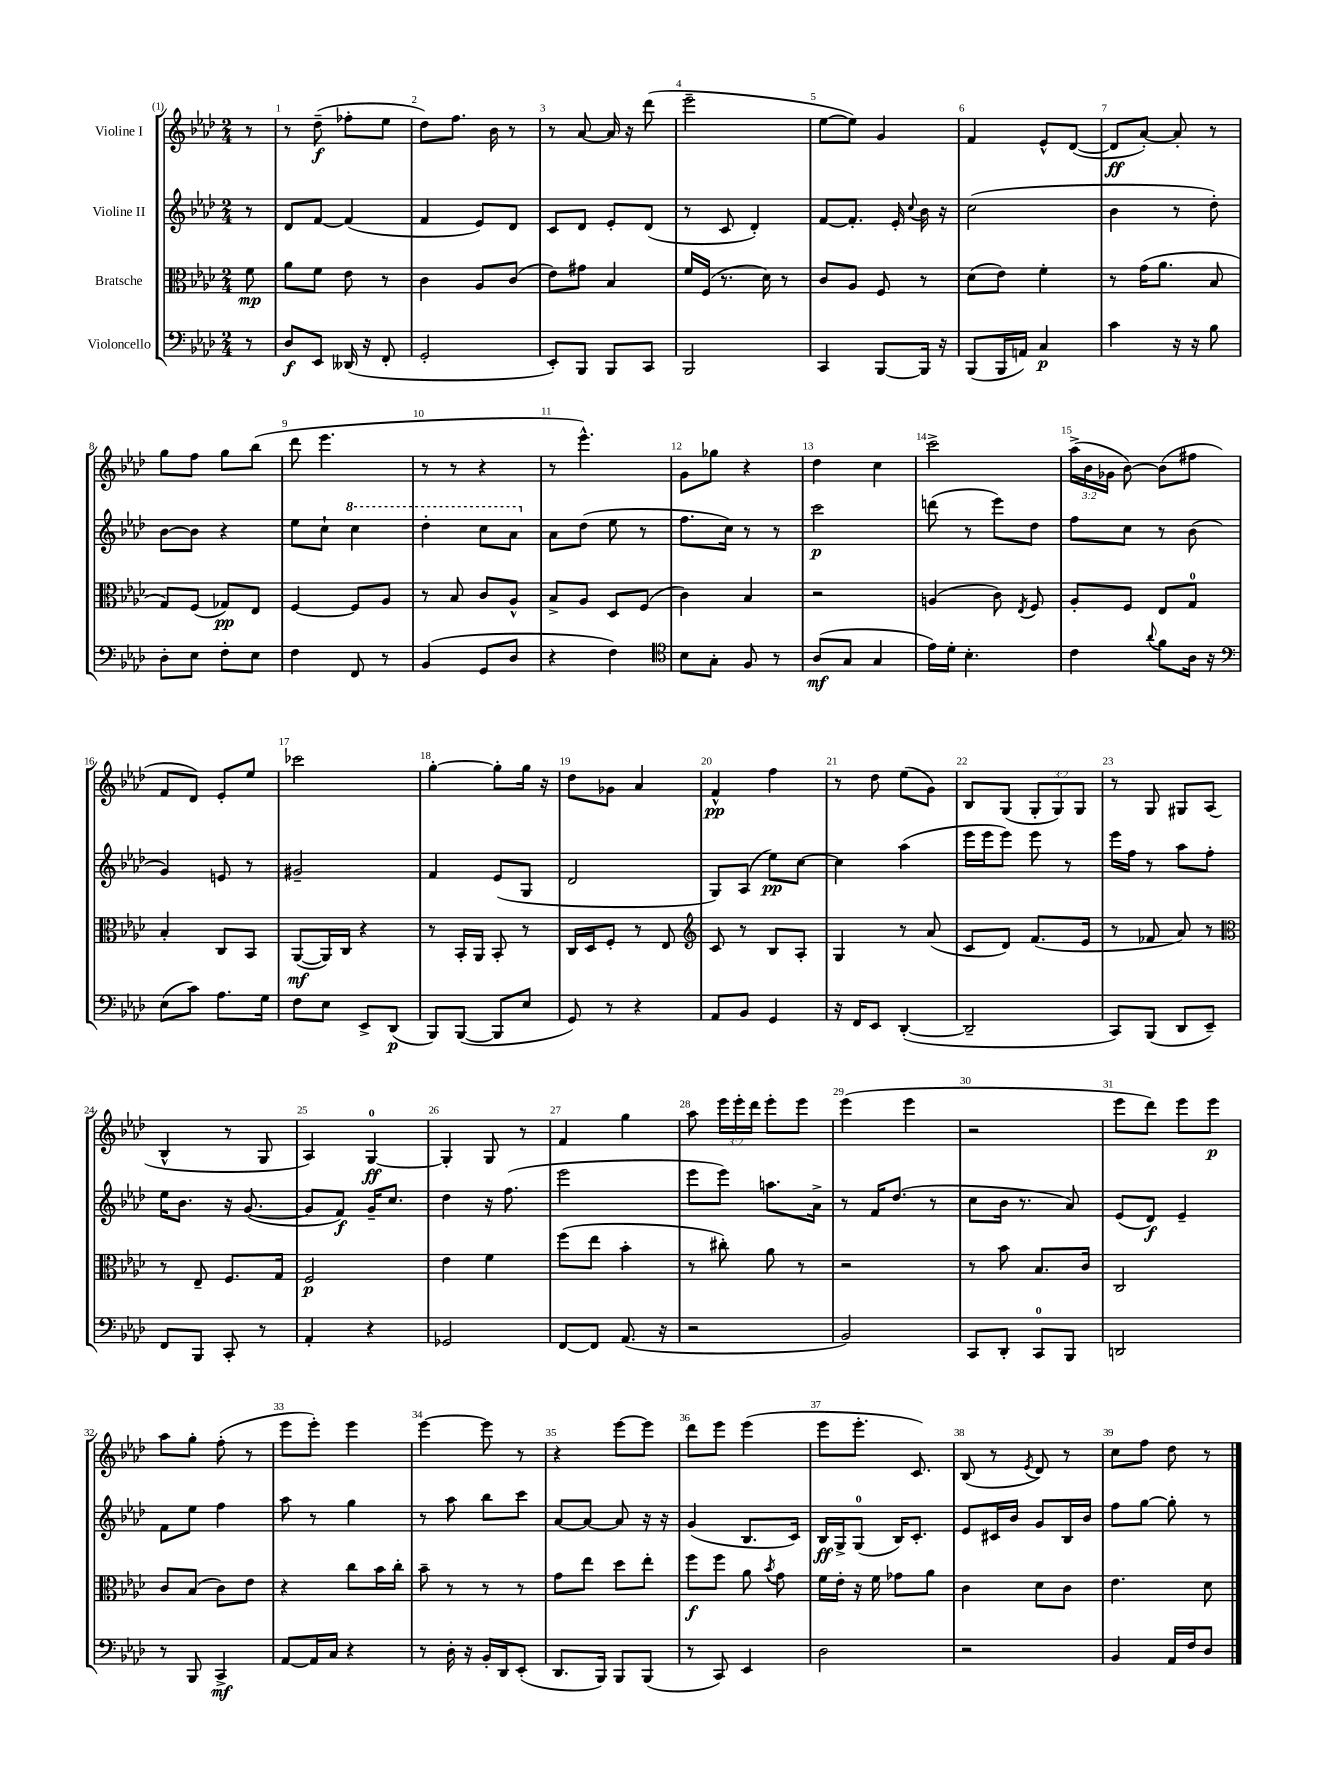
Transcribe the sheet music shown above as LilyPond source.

<<
\new StaffGroup <<
\new Staff = "s0" \with { instrumentName = "Violine I" } {
    \clef treble \key aes \major \numericTimeSignature \time 2/4 \override Staff.TupletNumber.text = #tuplet-number::calc-fraction-text \partial 8
    \autoBeamOff r8 |
    r8 des''8--\f( fes''8[-. ees''8] |
    des''8[) f''8.] bes'16 r8 |
    r8 aes'8~ aes'16 r16 des'''8( |
    ees'''2-- |
    ees''8[~ ees''8]) g'4 |
    f'4 ees'8[-^ des'8]~( |
    des'8[\ff aes'8]~-.) aes'8-. r8 |
    g''8[ f''8] g''8[ bes''8]( |
    des'''8 ees'''4. |
    r8 r8 r4 |
    r8 ees'''4.-^) |
    g'8[ ges''8] r4 |
    des''4 c''4 |
    c'''2-> |
    \tuplet 3/2 { aes''16[->( bes'16 ges'16] } bes'8~) bes'8[( fis''8] |
    f'8[ des'8]) ees'8[-. ees''8] |
    ces'''2 |
    g''4~-. g''8[-. g''16] r16 |
    des''8[ ges'8] aes'4 |
    f'4-^\pp f''4 |
    r8 des''8 ees''8[( g'8]) |
    bes8[ g8]( \tuplet 3/2 { g8[-. g8) g8] } |
    r8 g8 gis8[ aes8]( |
    bes4-^ r8 g8 |
    aes4) g4-0~\ff |
    g4-. g8 r8 |
    f'4 g''4 |
    aes''8 \tuplet 3/2 { ees'''16[ ees'''16-. des'''16] } ees'''8[-. ees'''8] |
    ees'''4( ees'''4 |
    r2 |
    ees'''8[ des'''8]) ees'''8[ ees'''8]\p |
    aes''8[ g''8]-. f''8-.( r8 |
    ees'''8[ ees'''8]-.) ees'''4 |
    ees'''4~ ees'''8 r8 |
    r4 ees'''8[~ ees'''8] |
    des'''8[ ees'''8] ees'''4( |
    ees'''8[ ees'''8.]-. c'8.) |
    bes8( r8 \acciaccatura { ees'8 } des'8) r8 |
    c''8[ f''8] des''8 r8 \bar "|." |
}
\new Staff = "s1" \with { instrumentName = "Violine II" } {
    \clef treble \key aes \major \numericTimeSignature \time 2/4 \partial 8
    \autoBeamOff r8 |
    des'8[ f'8]~ f'4( |
    f'4 ees'8[) des'8] |
    c'8[ des'8] ees'8[-. des'8]( |
    r8 c'8 des'4-.) |
    f'8[~ f'8.]-. ees'16-. \appoggiatura { c''8 } bes'16 r16 |
    c''2( |
    bes'4 r8 des''8-.) |
    bes'8[~ bes'8] r4 |
    ees''8[ c''8]-! \ottava #1 c'''4 |
    des'''4-. c'''8[ aes''8] \ottava #0 |
    aes'8[ des''8]( ees''8 r8 |
    f''8.[ c''16]) r8 r8 |
    c'''2\p |
    d'''8( r8 ees'''8[) des''8] |
    f''8[ c''8] r8 bes'8( |
    g'4) e'8 r8 |
    gis'2-- |
    f'4 ees'8[( g8] |
    des'2 |
    g8[) aes8]( ees''8[\pp) c''8]~ |
    c''4 aes''4( |
    ees'''16[ ees'''16 ees'''8]) ees'''8 r8 |
    ees'''16[ f''16] r8 aes''8[ f''8]-. |
    ees''16[ bes'8.] r16 g'8.~( |
    g'8[ f'8]\f) g'16[-- c''8.] |
    des''4 r16 f''8.( |
    ees'''2 |
    ees'''8[ ees'''8]) a''8.[ aes'16]-> |
    r8 f'16[ des''8.]( r8 |
    c''8[ bes'16] r8. aes'8) |
    ees'8[( des'8]\f) ees'4-- |
    f'8[ ees''8] f''4 |
    aes''8 r8 g''4 |
    r8 aes''8 bes''8[ c'''8] |
    aes'8[~ aes'8]~ aes'8 r16 r16 |
    g'4( bes8.[ c'16]) |
    bes16[\ff g16-> g8]-0( bes16[) c'8.]-. |
    ees'8[ cis'16 bes'16] g'8[ bes16 bes'16] |
    f''8[ g''8]~ g''8-. r8 \bar "|." |
}
\new Staff = "s2" \with { instrumentName = "Bratsche" } {
    \clef alto \key aes \major \numericTimeSignature \time 2/4 \partial 8
    \autoBeamOff f'8\mp |
    aes'8[ f'8] ees'8 r8 |
    c'4 aes8[ c'8]( |
    ees'8[) gis'8] bes4 |
    f'16[ f16]( r8. des'16) r8 |
    c'8[ aes8] f8 r8 |
    des'8[( ees'8]) f'4-. |
    r8 g'16[( aes'8.] bes8 |
    g8[) f8]( ges8[\pp) ees8] |
    f4~ f8[ aes8] |
    r8 bes8 c'8[ aes8]-^ |
    bes8[-> aes8] des8[ f8]( |
    c'4) bes4 |
    r2 |
    a4( c'8) \acciaccatura { ees8 } f8 |
    aes8[-. f8] ees8[ g8]-0 |
    bes4-. c8[ bes,8] |
    aes,8[~\mf( aes,16) c16] r4 |
    r8 bes,16[-. aes,16] bes,8-. r8 |
    c16[ des16 f8]-. r8 ees8 |
    \clef treble c'8 r8 bes8[ aes8]-. |
    g4 r8 aes'8( |
    c'8[ des'8]) f'8.[( ees'16] |
    r8 fes'8 aes'8) r8 |
    \clef alto r8 ees8-- f8.[ g16] |
    f2\p |
    ees'4 f'4 |
    f''8[( ees''8] bes'4-. |
    r8 cis''8-.) aes'8 r8 |
    r2 |
    r8 bes'8 bes8.[ c'16] |
    c2 |
    c'8[ bes8]( c'8[) ees'8] |
    r4 c''8[ bes'16 c''16]-. |
    bes'8-- r8 r8 r8 |
    g'8[ ees''8] des''8[ ees''8]-. |
    f''8[\f f''8] aes'8 \acciaccatura { bes'8 } g'8 |
    f'16[ ees'16]-. r16 f'16 ges'8[ aes'8] |
    c'4 des'8[ c'8] |
    ees'4. des'8 \bar "|." |
}
\new Staff = "s3" \with { instrumentName = "Violoncello" } {
    \clef bass \key aes \major \numericTimeSignature \time 2/4 \partial 8
    \autoBeamOff r8 |
    des8[\f ees,8] deses,16( r16 f,8-. |
    g,2-. |
    ees,8[-.) bes,,8] bes,,8[ c,8] |
    bes,,2 |
    c,4 bes,,8[~ bes,,16] r16 |
    bes,,8[( bes,,16 a,16]) c4\p |
    c'4 r16 r16 bes8 |
    des8[-. ees8] f8[-. ees8] |
    f4 f,8 r8 |
    bes,4( g,8[ des8] |
    r4 f4) |
    \clef tenor bes8[ g8]-. f8 r8 |
    aes8[\mf( g8] g4 |
    ees'16[) des'16]-. bes4.-. |
    c'4 \appoggiatura { aes'8 } f'8[ aes16] r16 |
    \clef bass ees8[( c'8]) aes8.[ g16] |
    f8[ ees8] ees,8[-> des,8]\p( |
    bes,,8[) bes,,8]~( bes,,8[ ees8] |
    g,8) r8 r4 |
    aes,8[ bes,8] g,4 |
    r16 f,16[ ees,8] des,4~-.( |
    des,2-- |
    c,8[) bes,,8]( des,8[ ees,8]--) |
    f,8[ bes,,8] c,8-. r8 |
    aes,4-. r4 |
    ges,2 |
    f,8[~ f,8] aes,8.( r16 |
    r2 |
    bes,2) |
    c,8[ des,8]-. c,8[-0 bes,,8] |
    d,2 |
    r8 bes,,8 c,4->\mf |
    aes,8[~ aes,16 c16] r4 |
    r8 des16-. r16 bes,16[-. des,16 ees,8]-.( |
    des,8.[ bes,,16]) bes,,8[ bes,,8]( |
    r8 c,8) ees,4 |
    des2 |
    r2 |
    bes,4 aes,16[ f16 des8] \bar "|." |
}
>>
>>
\layout { \context { \Score \override BarNumber.break-visibility = ##(#f #t #t) barNumberVisibility = #all-bar-numbers-visible } }
